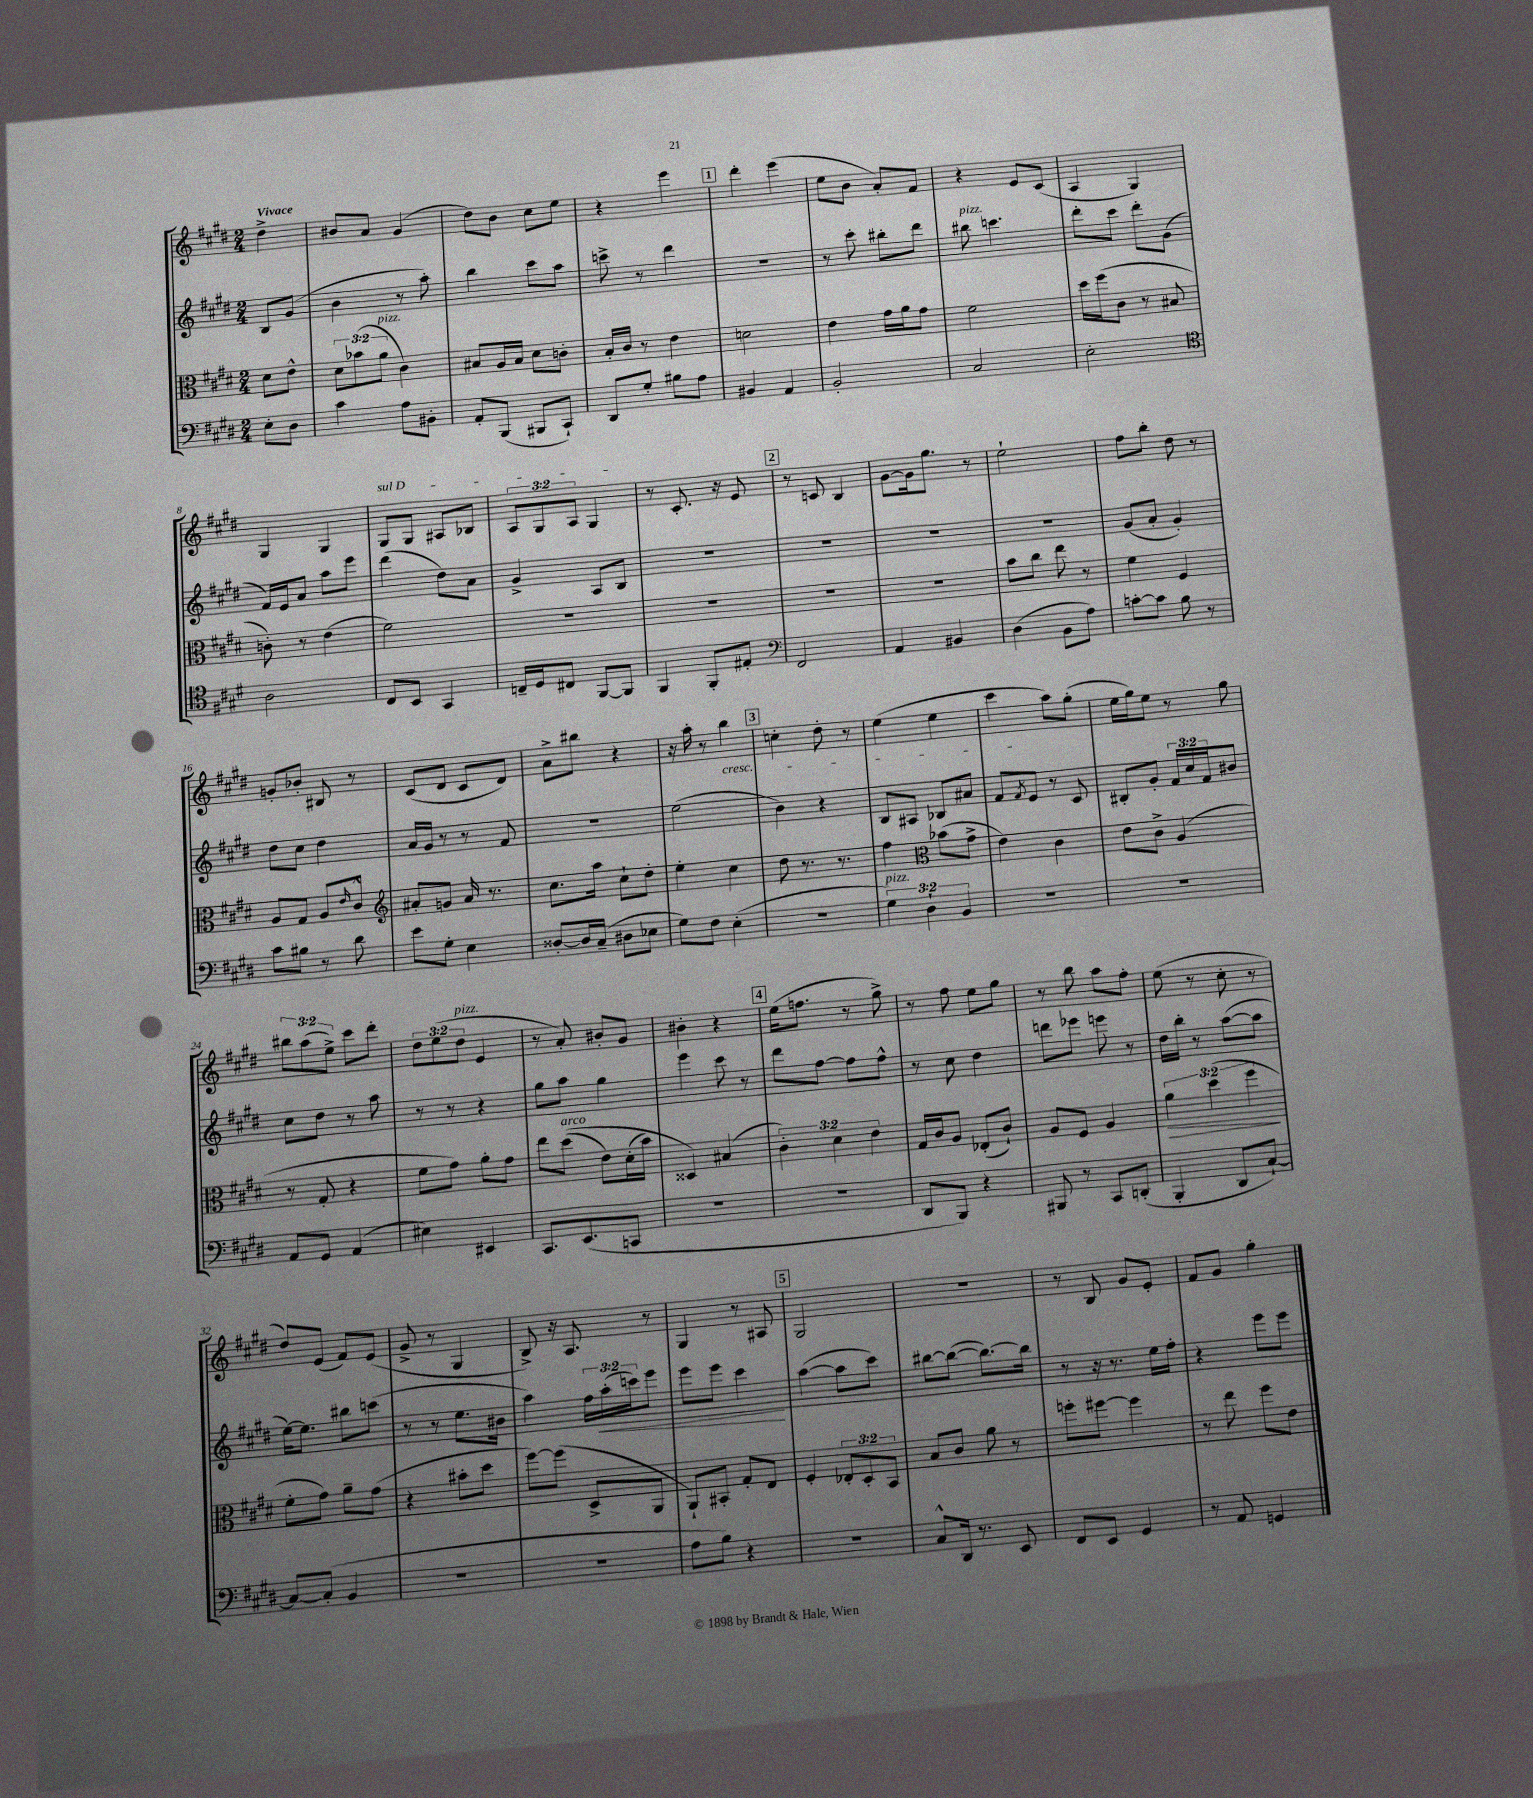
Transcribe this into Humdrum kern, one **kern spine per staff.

**kern	**kern	**dynam	**kern	**dynam	**kern
*part4	*part3	*part3	*part2	*part2	*part1
*staff4	*staff3	*staff3	*staff2	*staff2	*staff1
*clefF4	*clefC3	*	*clefG2	*	*clefG2
*k[f#c#g#d#]	*k[f#c#g#d#]	*	*k[f#c#g#d#]	*	*k[f#c#g#d#]
*M2/4	*M2/4	*	*M2/4	*	*M2/4
=	=	=	=	=	=
!	!	!	!	!	!LO:TX:a:B:t=Vivace
8E'\L	8d#\L	.	8B/L	.	4dd#^\
8D#\J	8e^^\J	.	(8g#/J	.	.
=1	=1	=1	=1	=1	=1
4c#\	12d#\L	.	4b\	.	8b#X/L
.	(12b-X\	.	.	.	.
.	.	.	.	.	8a/J
!	!LO:TX:a:i:t=pizz.	!	!	!	!
.	12a\J	.	.	.	.
8A\L	4c#\)	.	8r	.	(4g#/
8BB#X'\J	.	.	8aa'\)	.	.
=2	=2	=2	=2	=2	=2
8AA'/L	8B#X/L	.	4bb\	.	8dd#\L)
(8BBB/J	16A/L	.	.	.	8b\J
.	16B#/JJ	.	.	.	.
8BBB#X/L	8d#\L	.	8ccc#\L	.	8cc#\L
8CC#`/J)	8cn'\J	.	8aa\J	.	8ee\J
=3	=3	=3	=3	=3	=3
8DD#/L	16B'/LL	.	8cccn^\	.	4r
.	16c#/JJ	.	.	.	.
8G#'/J	8r	.	8r	.	.
8B#X\L	4e\	.	4ddd#\	.	4eee\
8A\J	.	.	.	.	.
!!LO:REH:place=s1:t=1
=4	=4	=4	=4	=4	=4
4BB#X/	2dn\	.	2r	.	4ddd#'\
4AA/	.	.	.	.	(4eee\
=5	=5	=5	=5	=5	=5
2BB'/	4e\	.	8r	.	8ee\L
.	.	.	8ccc#'\	.	8b\J
.	16g#\LL	.	8bb#X'\L	.	8a'/L)
.	16a\J	.	.	.	.
.	8g#\J	.	8ddd#\J	.	8f#/J
=6	=6	=6	=6	=6	=6
!	!	!	!LO:TX:a:i:t=pizz.	!	!
2C#/	2f#\	.	8bb#X\	.	4r
.	.	.	4.cccn\	.	.
.	.	.	.	.	8e/L
.	.	.	.	.	(8c#/J
=7	=7	=7	=7	=7	=7
2E'\	16dd#\LL	.	8ddd#'\L	.	4A/
.	(16ff#\J	.	.	.	.
.	8c#\J	.	8ccc#\J	.	.
.	8r	.	8ddd#'\L	.	4G#/)
.	8B#X/	.	(8g#\J	.	.
!!LO:LB:g=z
=8	=8	=8	=8	=8	=8
*clefC4	*	*	*	*	*
2A\	8cn'\)	.	16f#/LL)	.	4G#/
.	.	.	16e/J	.	.
.	8r	.	8a/J	.	.
.	(4e\	.	8aa\L	.	4G#/
.	.	.	8eee\J	.	.
=9	=9	=9	=9	=9	=9
!	!	!	!	!	!LO:TX:a:i:t=sul D
8C#/L	2f#\)	.	(4ddd#\	.	8G#/L
8BB/J	.	.	.	.	8G#/J
4GG#/	.	.	8dd#\L)	.	8A#X/L
.	.	.	8a\J	.	8B-X/J
=10	=10	=10	=10	=10	=10
16Cn~/LL	2r	.	4g#^/	.	12A/L
16D#/J	.	.	.	.	.
.	.	.	.	.	12G#/
8C#X/J	.	.	.	.	.
.	.	.	.	.	12A/J
[8FF#/L	.	.	8A/L	.	4G#/
8FF#/J]	.	.	8B/J	.	.
=11	=11	=11	=11	=11	=11
4FF#/	2r	.	2r	.	8r
.	.	.	.	.	8.c#'/
8FF#'/L	.	.	.	.	.
.	.	.	.	.	16r
8E#X'/J	.	.	.	.	8e/
!!LO:REH:place=s1:t=2
=12	=12	=12	=12	=12	=12
*clefF4	*	*	*	*	*
2FF#/	2r	.	2r	.	8r
.	.	.	.	.	8cn/
.	.	.	.	.	4B/
=13	=13	=13	=13	=13	=13
4AA/	2r	.	2r	.	[8g#\L
.	.	.	.	.	16g#\k]
.	.	.	.	.	8.gg#\J
4BB#X/	.	.	.	.	.
.	.	.	.	.	8r
=14	=14	=14	=14	=14	=14
(4D#\	8b\L	.	2r	.	2ee`\
.	8cc#\J	.	.	.	.
8BB\L	8ee\	.	.	.	.
8A\J)	8r	.	.	.	.
=15	=15	=15	=15	=15	=15
[8cn'\L	4f#\	.	(8g#/L	.	8ff#\L
8c\J]	.	.	8a'/J	.	8bb'\J
8B\	4F#/	.	4g#'/)	.	8dd#\
8r	.	.	.	.	8r
!!LO:LB:g=z
=16	=16	=16	=16	=16	=16
8c#\L	8A/L	.	8dd#\L	.	8gn'/L
8B#X\J	8G#/J	.	8cc#\J	.	8b-X'/J
8r	8A/L	.	4dd#\	.	8B#X/
.	16qqe/	.	.	.	.
8d#\	8c#^^/J	.	.	.	8r
=17	=17	=17	=17	=17	=17
*	*clefG2	*	*	*	*
8e\L	8a#X'/L	.	16a/LL	.	(8c#/L
.	.	.	16g#/JJ	.	.
8G#'\J	8gn/J	.	8r	.	8d#/J
4E\	16a#/	.	8r	.	8c#/L
.	8.r	.	.	.	.
.	.	.	8f#/	.	8d#/J)
=18	=18	=18	=18	=18	=18
[8D##X'/L	8.cc#\L	.	2r	.	8a^\L
16D##/L]	.	.	.	.	8bb#X\J
(16C#~/JJ	16aa\Jk	.	.	.	.
8D#X\L	8cc#`\L	.	.	.	4r
8E-X\J	8dd#'\J	.	.	.	.
=19	=19	=19	=19	=19	=19
8G#\L)	4ee'\	.	(2ee\	.	16r
.	.	.	.	.	16aa'\
8F#\J	.	.	.	.	8r
!	!	!	!	!	!LO:TX:b:i:t=cresc.
(4E'\	4cc#\	.	.	.	4bb\
!!LO:REH:place=s1:t=3
=20	=20	=20	=20	=20	=20
2r	8dd#\	.	4b\)	.	4ccn'\
.	8.r	.	.	.	.
.	.	.	4r	.	8dd#'\
.	8.r	.	.	.	.
.	.	.	.	.	8r
=21	=21	=21	=21	=21	=21
!LO:TX:a:i:t=pizz.	!	!	!	!	!
6G#\)	4ff#\	.	8B/L	.	(4ee\
.	.	.	8A#X/J	.	.
6D#`\	.	.	.	.	.
*	*clefC3	*	*	*	*
.	(8b-X\L	.	8B-X/L	.	4ee\
6BB/	.	.	.	.	.
.	8g#^\J	.	8a#X/J	.	.
=22	=22	=22	=22	=22	=22
2r	4e\)	.	8f#/L	.	4ccc#\
.	.	.	8qf#/	.	.
.	.	.	8e/J	.	.
.	4c#\	.	8r	.	8aa\L)
.	.	.	8c#/	.	(8gg#'\J
=23	=23	=23	=23	=23	=23
2r	8e\L	.	8B#X'/L	.	16ee\LL
.	.	.	.	.	16gg#\J)
.	8c#^\J	.	8g#'/J	.	8ee\J
.	(4A/	.	24f#/LL	.	8r
.	.	.	24cc#/	.	.
.	.	.	24f#/J	.	.
.	.	.	8b#X/J	.	8gg#\
!!LO:LB:g=z
=24	=24	=24	=24	=24	=24
8AA/L	8r	.	8cc#\L	.	12bb#X\L
.	.	.	.	.	(12aa\
8GG#/J	8G#'/	.	8dd#\J	.	.
.	.	.	.	.	12ee^\J)
(4AA/	4r	.	8r	.	8ccc#\L
.	.	.	8aa\	.	8ddd#'\J
=25	=25	=25	=25	=25	=25
4E#X\)	8f#\L	.	8r	.	12dd#\L
.	.	.	.	.	(12ee\
.	8g#\J)	.	8r	.	.
!	!	!	!	!	!LO:TX:a:i:t=pizz.
.	.	.	.	.	12dd#\J
4EE#X/	8a'\L	.	4r	.	4e/
.	8g#\J	.	.	.	.
=26	=26	=26	=26	=26	=26
8.CC#/L	8ee\L	.	8gg#\L	.	8r
!	!LO:TX:a:i:t=arco	!	!	!	!
.	((8dd#\J	.	8aa\J	.	8a'/)
(8.EE/	.	.	.	.	.
.	8e\L)	.	4gg#\	.	8b#X'/L
8CCn/J	(16d#'\L	.	.	.	8g#/J
.	16b\JJ)	.	.	.	.
=27	=27	=27	=27	=27	=27
2r	4D##X/)	.	4eee\	.	4b#X'\
.	(4B#X/	.	8ccc#\	.	4r
.	.	.	8r	.	.
!!LO:REH:place=s1:t=4
=28	=28	=28	=28	=28	=28
2r	6c#'\)	.	8ddd#\L	.	(16ee\KL
.	.	.	.	.	8.ffn\J
.	.	.	[8ff#\J	.	.
.	6d#\	.	.	.	.
.	.	.	8ff#\L]	.	8r
.	6e\	.	.	.	.
.	.	.	8ff#^^\J	.	8gg#^\)
=29	=29	=29	=29	=29	=29
8DD#/L	16G#/LL	.	8r	.	8r
.	16c#/J	.	.	.	.
8BBB/J)	8A/J	.	8cc#\	.	8ff#\
4r	(8E-X'/L	.	4dd#\	.	8ee\L
.	8c#`/J)	.	.	.	8gg#\J
=30	=30	=30	=30	=30	=30
8BBB#X/	8A/L	.	8dddn\L	.	8r
8r	8F#/J	.	8eee-X\J	.	8bb\
8CC#/L	4A/	.	8eeen\	.	8aa\L
(8DDn'/J	.	.	8r	.	8ff#'\J
=31	=31	=31	=31	=31	=31
!	!	!LO:HP:b	!	!	!
4BBB'/	6a\	>	16dd#\LL	.	(8ee\
.	.	.	16bb'\JJ	.	.
.	.	.	8r	.	8r
.	(6dd#\	.	.	.	.
8DD#/L	.	.	([8aa\L	.	8cc#'\
.	6ff#\	.	.	.	.
[8C#`/J)	.	.	8aa\J]	.	8r
.	.	]	.	.	.
!!LO:LB:g=z
=32	=32	=32	=32	=32	=32
8C#/L_	8f#'\L	.	[16ee\KL)	.	8dd#/L)
.	.	.	8.ee\J]	.	.
(8C#'/J]	8g#\J)	.	.	.	(8e/J
4BB/	8a~\L	.	8bb#X\L	.	8f#/L)
.	(8g#\J	.	(8cccn\J	.	(8e/J
=33	=33	=33	=33	=33	=33
2r	4r	.	8r	.	8g#^/
.	.	.	8r	.	8r
.	8b#X'\L	.	8.ee\L	.	4G#/
.	8dd#\J	.	.	.	.
.	.	.	16b#X\Jk	.	.
=34	=34	=34	=34	=34	=34
2r	[8ff#\L)	.	4aa\)	.	8B^/)
.	(8ff#\J]	.	.	.	16r
.	.	.	.	.	8.A/
.	8D#^/L	.	24ff#\LL	.	.
!	!	!	!	!LO:HP:b	!
.	.	.	(24aa'\	<	.
.	.	.	24cccn\J)	.	.
.	8AA/J	.	8eee\J	.	8r
=35	=35	=35	=35	=35	=35
8A\L	8AA`/L)	.	8eee\L	.	4G#/
8B\J)	8BB#X'/J	.	8eee\J	.	.
4r	8G#'/L	.	4ccc#\	.	8r
.	8E/J	.	.	.	8A#X/
.	.	.	.	[	.
!!LO:REH:place=s1:t=5
=36	=36	=36	=36	=36	=36
2r	4F#'/	.	([4aa\	.	2G#/
.	12E-X'/L	.	8aa\L]	.	.
.	12D#'/	.	.	.	.
.	.	.	8ccc#\J)	.	.
.	12BB/J	.	.	.	.
=37	=37	=37	=37	=37	=37
8C#^^/L	8B/L	.	[8bb#X\L	.	2r
16DD#/Jk	8c#/J	.	(8bb#\J_	.	.
8.r	.	.	.	.	.
.	8a\	.	8.bb#\L_)	.	.
8EE/	8r	.	.	.	.
.	.	.	16bb#\Jk]	.	.
=38	=38	=38	=38	=38	=38
8FF#/L	8ffn'\L	.	8r	.	8r
8EE/J	[8ff#X\J	.	16r	.	8B/
.	.	.	8.r	.	.
4GG#/	4ff#\]	.	.	.	8g#/L
.	.	.	16ee\LL	.	8e'/J
.	.	.	16ff#'\JJ	.	.
=39	=39	=39	=39	=39	=39
8r	8r	.	4r	.	8f#/L
8AA/	8ee\	.	.	.	8g#/J
4GGn/	8ff#\L	.	8eee\L	.	4gg#'\
.	8e\J	.	8eee\J	.	.
==	==	==	==	==	==
*-	*-	*-	*-	*-	*-
